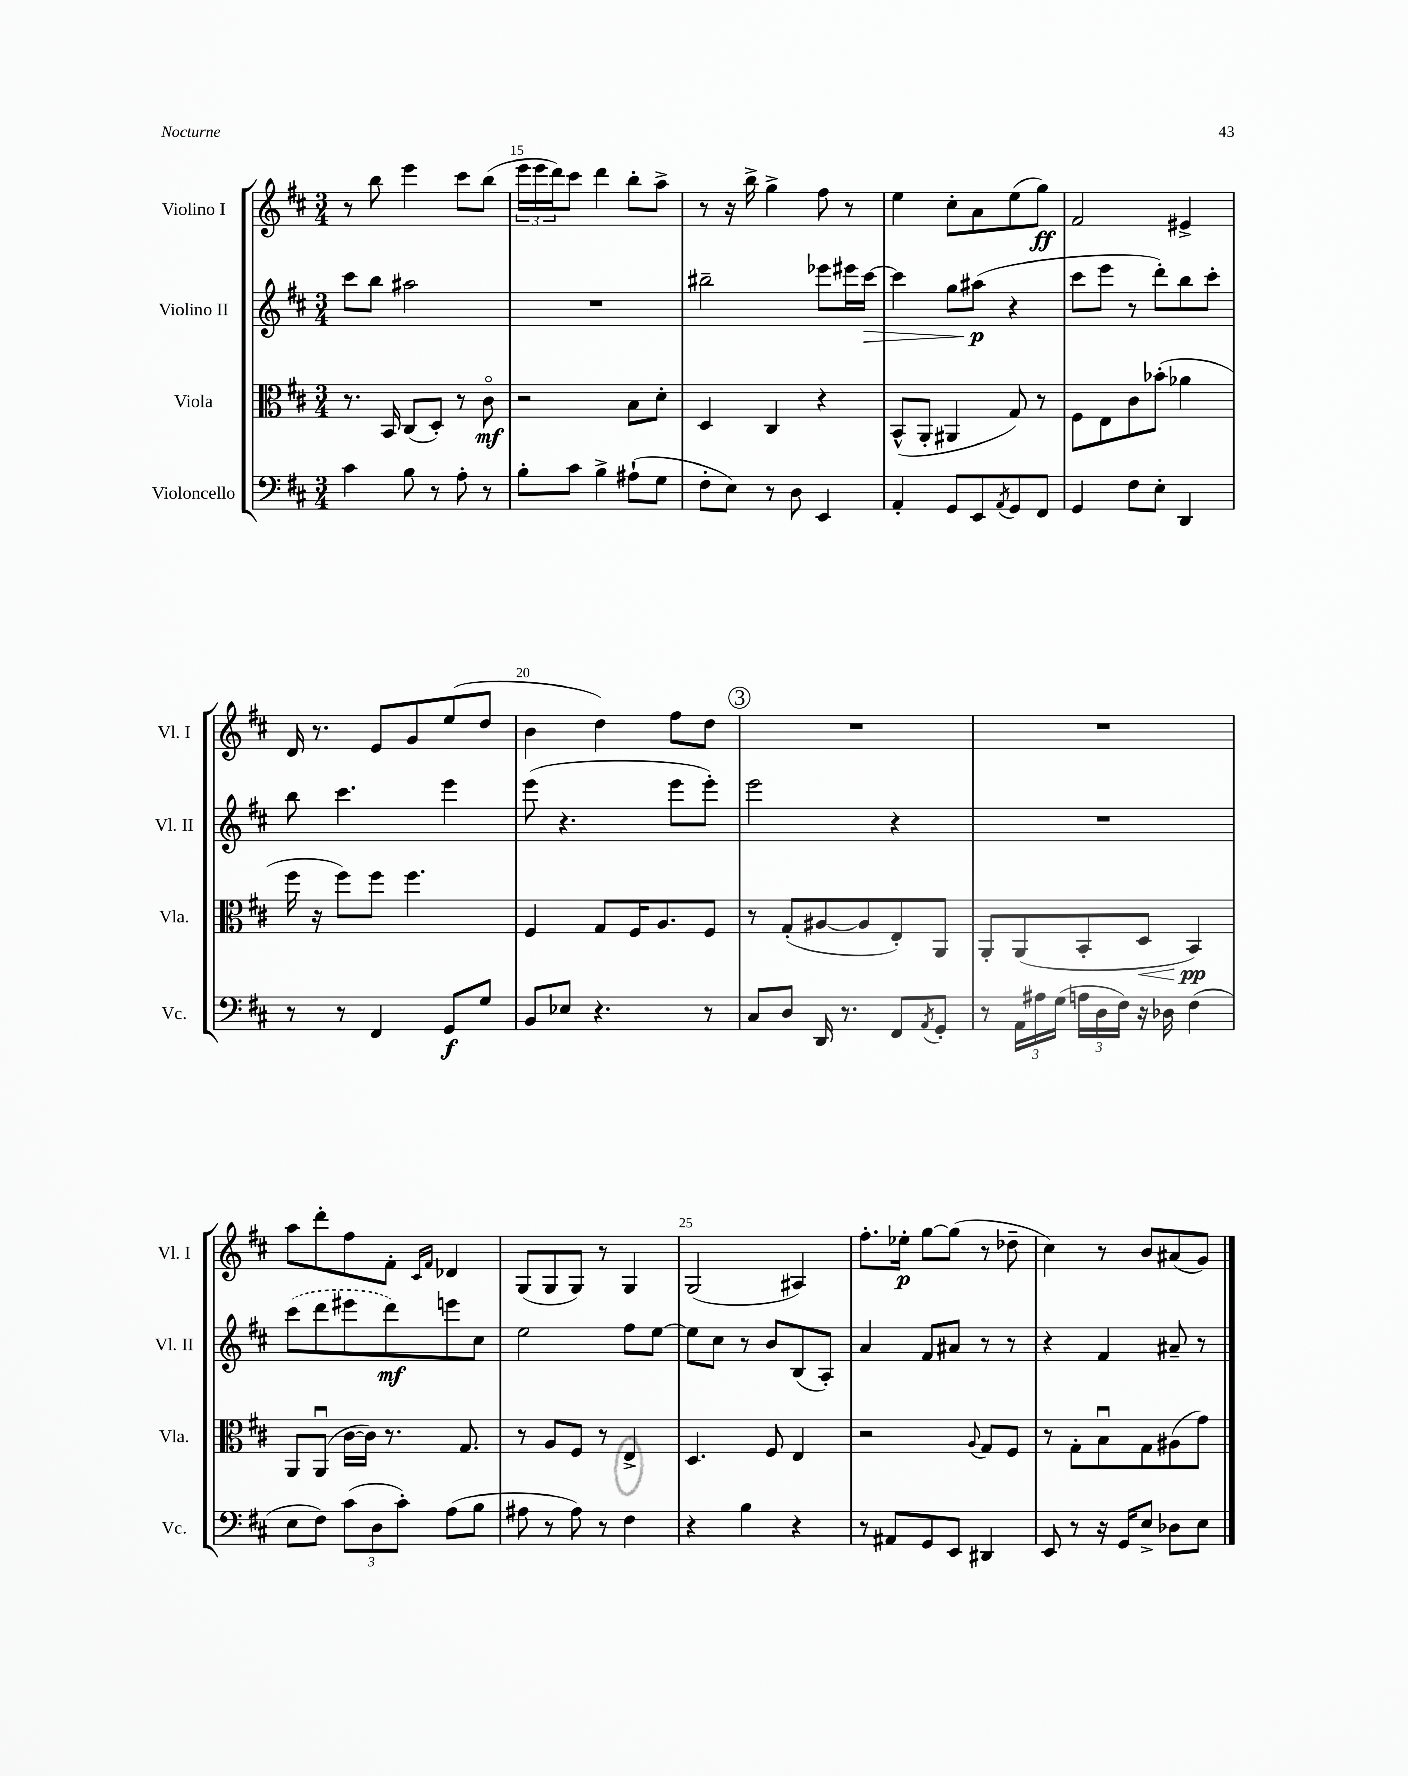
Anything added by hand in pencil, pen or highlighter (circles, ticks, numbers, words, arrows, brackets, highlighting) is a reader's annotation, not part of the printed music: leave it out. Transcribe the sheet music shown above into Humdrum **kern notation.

**kern	**kern	**kern	**kern
*staff4	*staff3	*staff2	*staff1
*clefF4	*clefC3	*clefG2	*clefG2
*k[f#c#]	*k[f#c#]	*k[f#c#]	*k[f#c#]
*M3/4	*M3/4	*M3/4	*M3/4
4c#	8.r	8ccc#	8r
.	.	8bb	8bb
.	16BB	.	.
8B	(8C#	2aa#	4eee
8r	8D')	.	.
8A'	8r	.	8ccc#
8r	8c#o	.	(8bb
=	=	=	=
8B'	2r	2.r	24eee
.	.	.	24eee
.	.	.	24ddd)
8c#	.	.	8ccc#
4B^	.	.	4ddd
(8A#`	8B	.	8bb'
8G	8d'	.	8aa^
=	=	=	=
8F#'	4D	2bb#~	8r
8E)	.	.	16r
.	.	.	16bb^
8r	4C#	.	4gg^
8D	.	.	.
4EE	4r	8eee-	8ff#
.	.	16eee#	8r
.	.	[16ccc#	.
=	=	=	=
4AA'	(8BB^^	4ccc#]	4ee
.	8AA'	.	.
8GG	4AA#	8gg	8cc#'
8EE	.	(8aa#	8a
8qAA	.	.	.
8GG	8G)	4r	(8ee
8FF#	8r	.	8gg)
=	=	=	=
4GG	8F#	8ccc#	2f#
.	8E	8eee	.
8F#	8c#	8r	.
8E'	(8b-'	8ddd')	.
4DD	4a-	8bb	4e#^
.	.	8ccc#'	.
=	=	=	=
8r	16ff#	8bb	16d
.	16r	.	8.r
8r	8ff#)	4.ccc#	.
4FF#	8ff#	.	8e
.	4.ff#	.	8g
8GG	.	4eee	(8ee
8G	.	.	8dd
=	=	=	=
8BB	4F#	(8eee	4b
8E-	.	4.r	.
4.r	8G	.	4dd)
.	16F#	.	.
.	8.A	.	.
.	.	8eee	8ff#
8r	8F#	8eee')	8dd
=	=	=	=
8C#	8r	2eee	2.r
8D	(8G'	.	.
16DD	[8A#	.	.
8.r	.	.	.
.	8A#]	.	.
8FF#	8E')	4r	.
8qAA	.	.	.
8GG'	8AA	.	.
=	=	=	=
8r	8AA'	2.r	2.r
24AA	(8AA	.	.
24A#	.	.	.
(24G	.	.	.
24A	8BB'	.	.
24D	.	.	.
24F#)	.	.	.
16r	8D	.	.
16D-	.	.	.
(4F#	4BB)	.	.
=	=	=	=
8E	8AA	(8ccc#	8aa
8F#)	(8AAu	8ddd	8ddd'
(12c#	[16c#	8eee#	8ff#
.	16c#])	.	.
12D	.	.	.
.	8.r	8ddd)	8f#'
12c#')	.	.	.
.	.	.	16qqc#
.	.	.	16qqf#
(8A	.	8eee	4d-
.	8.G	.	.
8B	.	8cc#	.
=	=	=	=
8A#	8r	2ee	(8G
8r	8A	.	8G
8A#)	8F#	.	8G)
8r	8r	.	8r
4F#	4E^	8ff#	4G
.	.	[8ee	.
=	=	=	=
4r	4.D	8ee]	(2G
.	.	8cc#	.
4B	.	8r	.
.	8F#	8b	.
4r	4E	(8B	4A#)
.	.	8A')	.
=	=	=	=
8r	2r	4a	8.ff#'
8AA#	.	.	.
.	.	.	16ee-'
8GG	.	8f#	[8gg
8EE	.	8a#	(8gg]
.	8qqA	.	.
4DD#	8G	8r	8r
.	8F#	8r	8dd-~
=	=	=	=
8EE	8r	4r	4cc#)
8r	8G'	.	.
16r	8Bu	4f#	8r
16GG	.	.	.
8E^	8G	.	8b
8D-	(8A#	8a#~	(8a#
8E	8g)	8r	8g)
==	==	==	==
*-	*-	*-	*-
